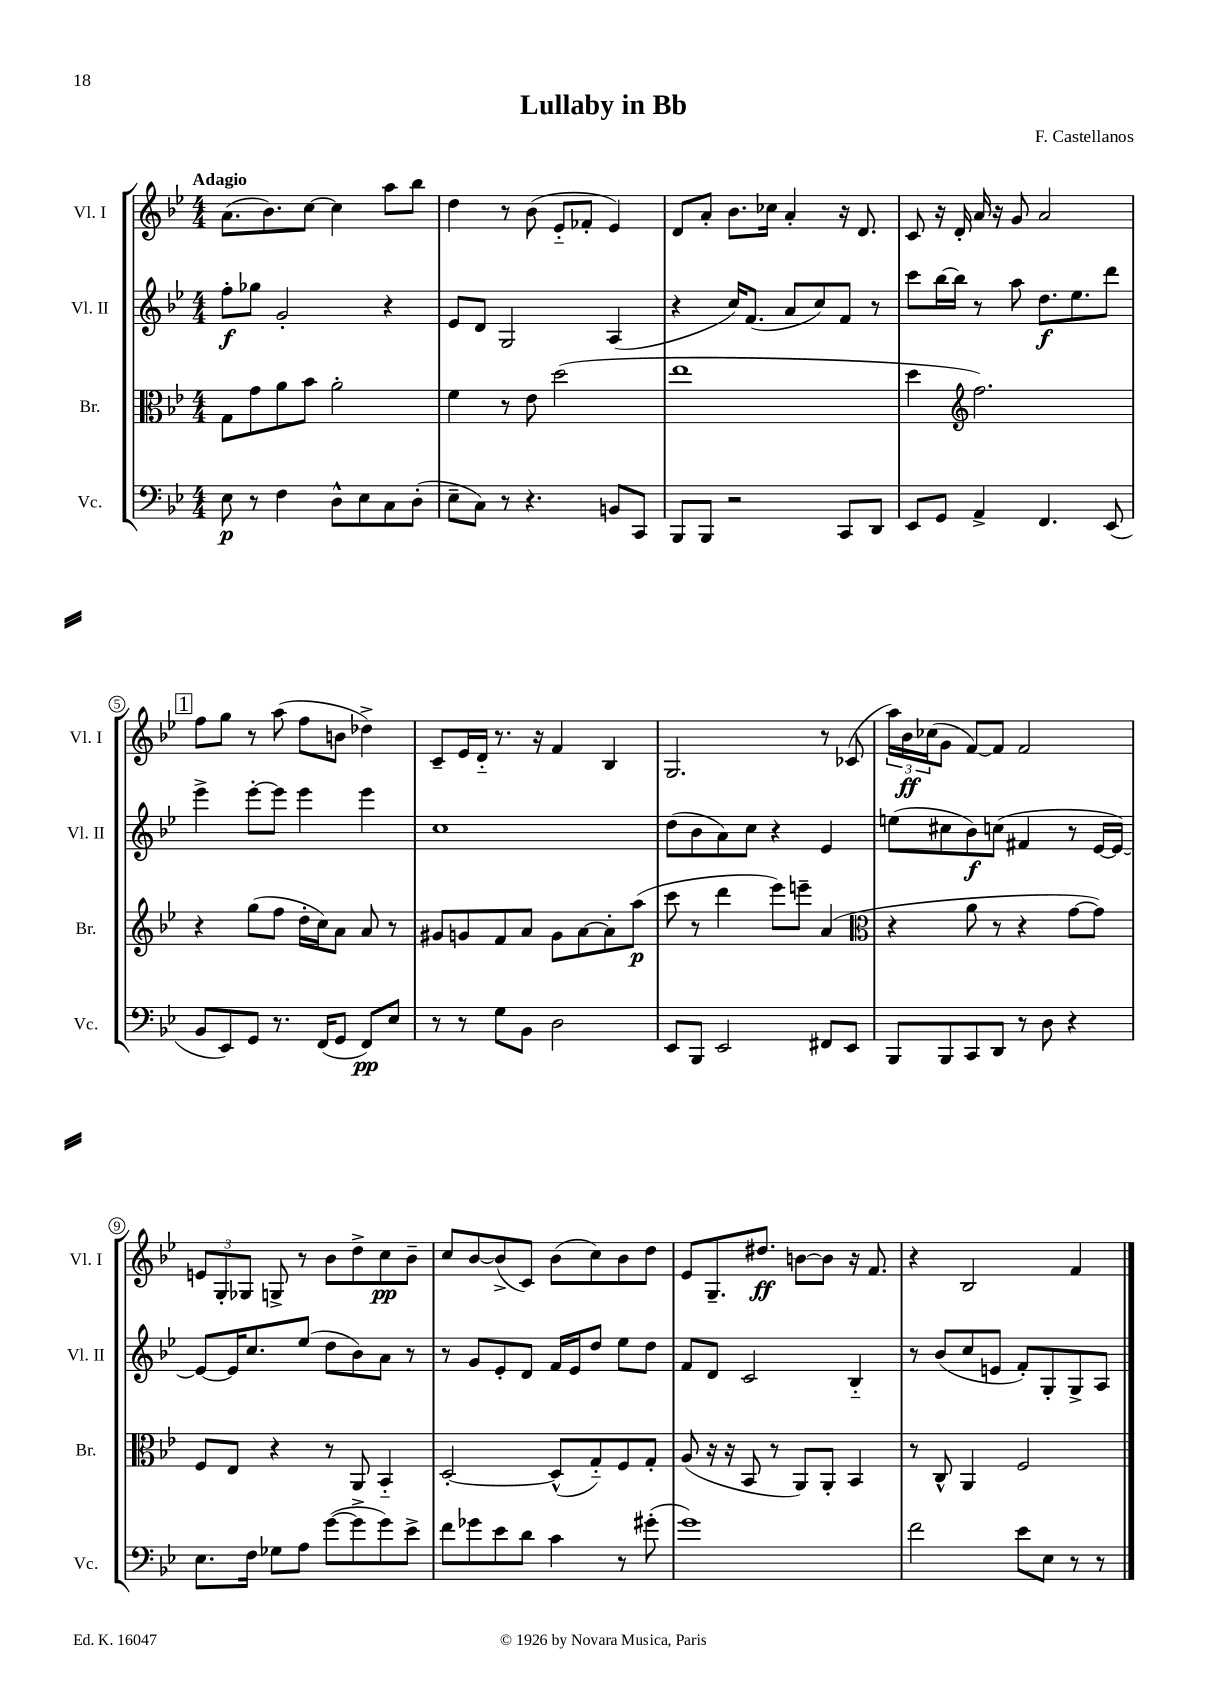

**kern	**kern	**kern	**kern
*staff4	*staff3	*staff2	*staff1
*clefF4	*clefC3	*clefG2	*clefG2
*k[b-e-]	*k[b-e-]	*k[b-e-]	*k[b-e-]
*M4/4	*M4/4	*M4/4	*M4/4
8E-	8G	8ff'	(8.a
8r	8g	8gg-	.
.	.	.	8.b-)
4F	8a	2g'	.
.	8b-	.	[8cc
8D^^	2a'	.	4cc]
8E-	.	.	.
8C	.	4r	8aa
(8D'	.	.	8bb-
=	=	=	=
8E-~	4f	8e-	4dd
8C)	.	8d	.
8r	8r	2G	8r
4.r	8e-	.	(8b-
.	(2dd	.	8e-'~
.	.	.	8f-'
8BB	.	(4A	4e-)
8CC	.	.	.
=	=	=	=
8BBB-	1ee-	4r	8d
8BBB-	.	.	8a'
2r	.	16cc)	8.b-
.	.	(8.f	.
.	.	.	16cc-
.	.	8a	4a'
.	.	8cc)	.
8CC	.	8f	16r
.	.	.	8.d
8DD	.	8r	.
=	=	=	=
8EE-	4dd	8ccc	8c
8GG	.	[16bb-	16r
.	.	16bb-]	16d'
*	*clefG2	*	*
4AA^	2.ff)	8r	16a
.	.	.	16r
.	.	8aa	8g
4.FF	.	8.dd	2a
.	.	8.ee-	.
(8EE-	.	8ddd	.
=	=	=	=
8BB-	4r	4eee-^	8ff
8EE-)	.	.	8gg
8GG	(8gg	[8eee-'	8r
8.r	8ff	8eee-]	(8aa
.	16dd'	4eee-	8ff
(16FF	16cc)	.	.
8GG	8a	.	8b
8FF)	8a	4eee-	4dd-^)
8E-	8r	.	.
=	=	=	=
8r	8g#	1cc	8c~
8r	8g	.	16e-
.	.	.	16d'~
8G	8f	.	8.r
8BB-	8a	.	.
.	.	.	16r
2D	8g	.	4f
.	[8a	.	.
.	8a']	.	4B-
.	(8aa	.	.
=	=	=	=
8EE-	8ccc	(8dd	2.G
8BBB-	8r	8b-	.
2EE-	4ddd	8a)	.
.	.	8cc	.
.	8eee-)	4r	.
.	8eee~	.	.
8FF#	(4a	4e-	8r
8EE-	.	.	(8c-
=	=	=	=
*	*clefC3	*	*
8BBB-	4r	(8ee	24aa)
.	.	.	24b-
.	.	.	(24cc-
8BBB-	.	8cc#	8g
8CC	8a	8b-)	[8f)
8DD	8r	(8cc	8f]
8r	4r	4f#	2f
8D	.	.	.
4r	[8g	8r	.
.	8g])	[16e-	.
.	.	16e-_)	.
=	=	=	=
8.E-	8F	8e-_	12e
.	.	.	12G'
.	8E-	16e-]	.
.	.	.	12G-
16F	.	8.cc	.
8G-	4r	.	8G^
8A	.	(8ee-	8r
([8g	8r	8dd	8b-
8g^]	8AA	8b-)	8dd^
8g)	4BB-'~	8a	8cc
8e-^	.	8r	8b-~
=	=	=	=
8f	[2D'	8r	8cc
8g-	.	8g	[8b-
8e-	.	8e-'	(8b-^]
8d	.	8d	8c)
4c	(8D^^]	16f	(8b-
.	.	16e-	.
.	8G'~)	8dd	8cc)
8r	8F	8ee-	8b-
(8g#'	8G'	8dd	8dd
=	=	=	=
1g)	(8A	8f	8e-
.	16r	8d	8.G~
.	16r	.	.
.	8BB-	2c	.
.	.	.	8.dd#
.	8r	.	.
.	8AA)	.	[8b
.	8AA'	.	8b]
.	4BB-	4B-'~	16r
.	.	.	8.f
=	=	=	=
2f	8r	8r	4r
.	8C^^	(8b-	.
.	4AA	8cc	2B-
.	.	8e	.
8e-	2F	8f')	.
8E-	.	8G'	.
8r	.	8G^	4f
8r	.	8A	.
==	==	==	==
*-	*-	*-	*-
